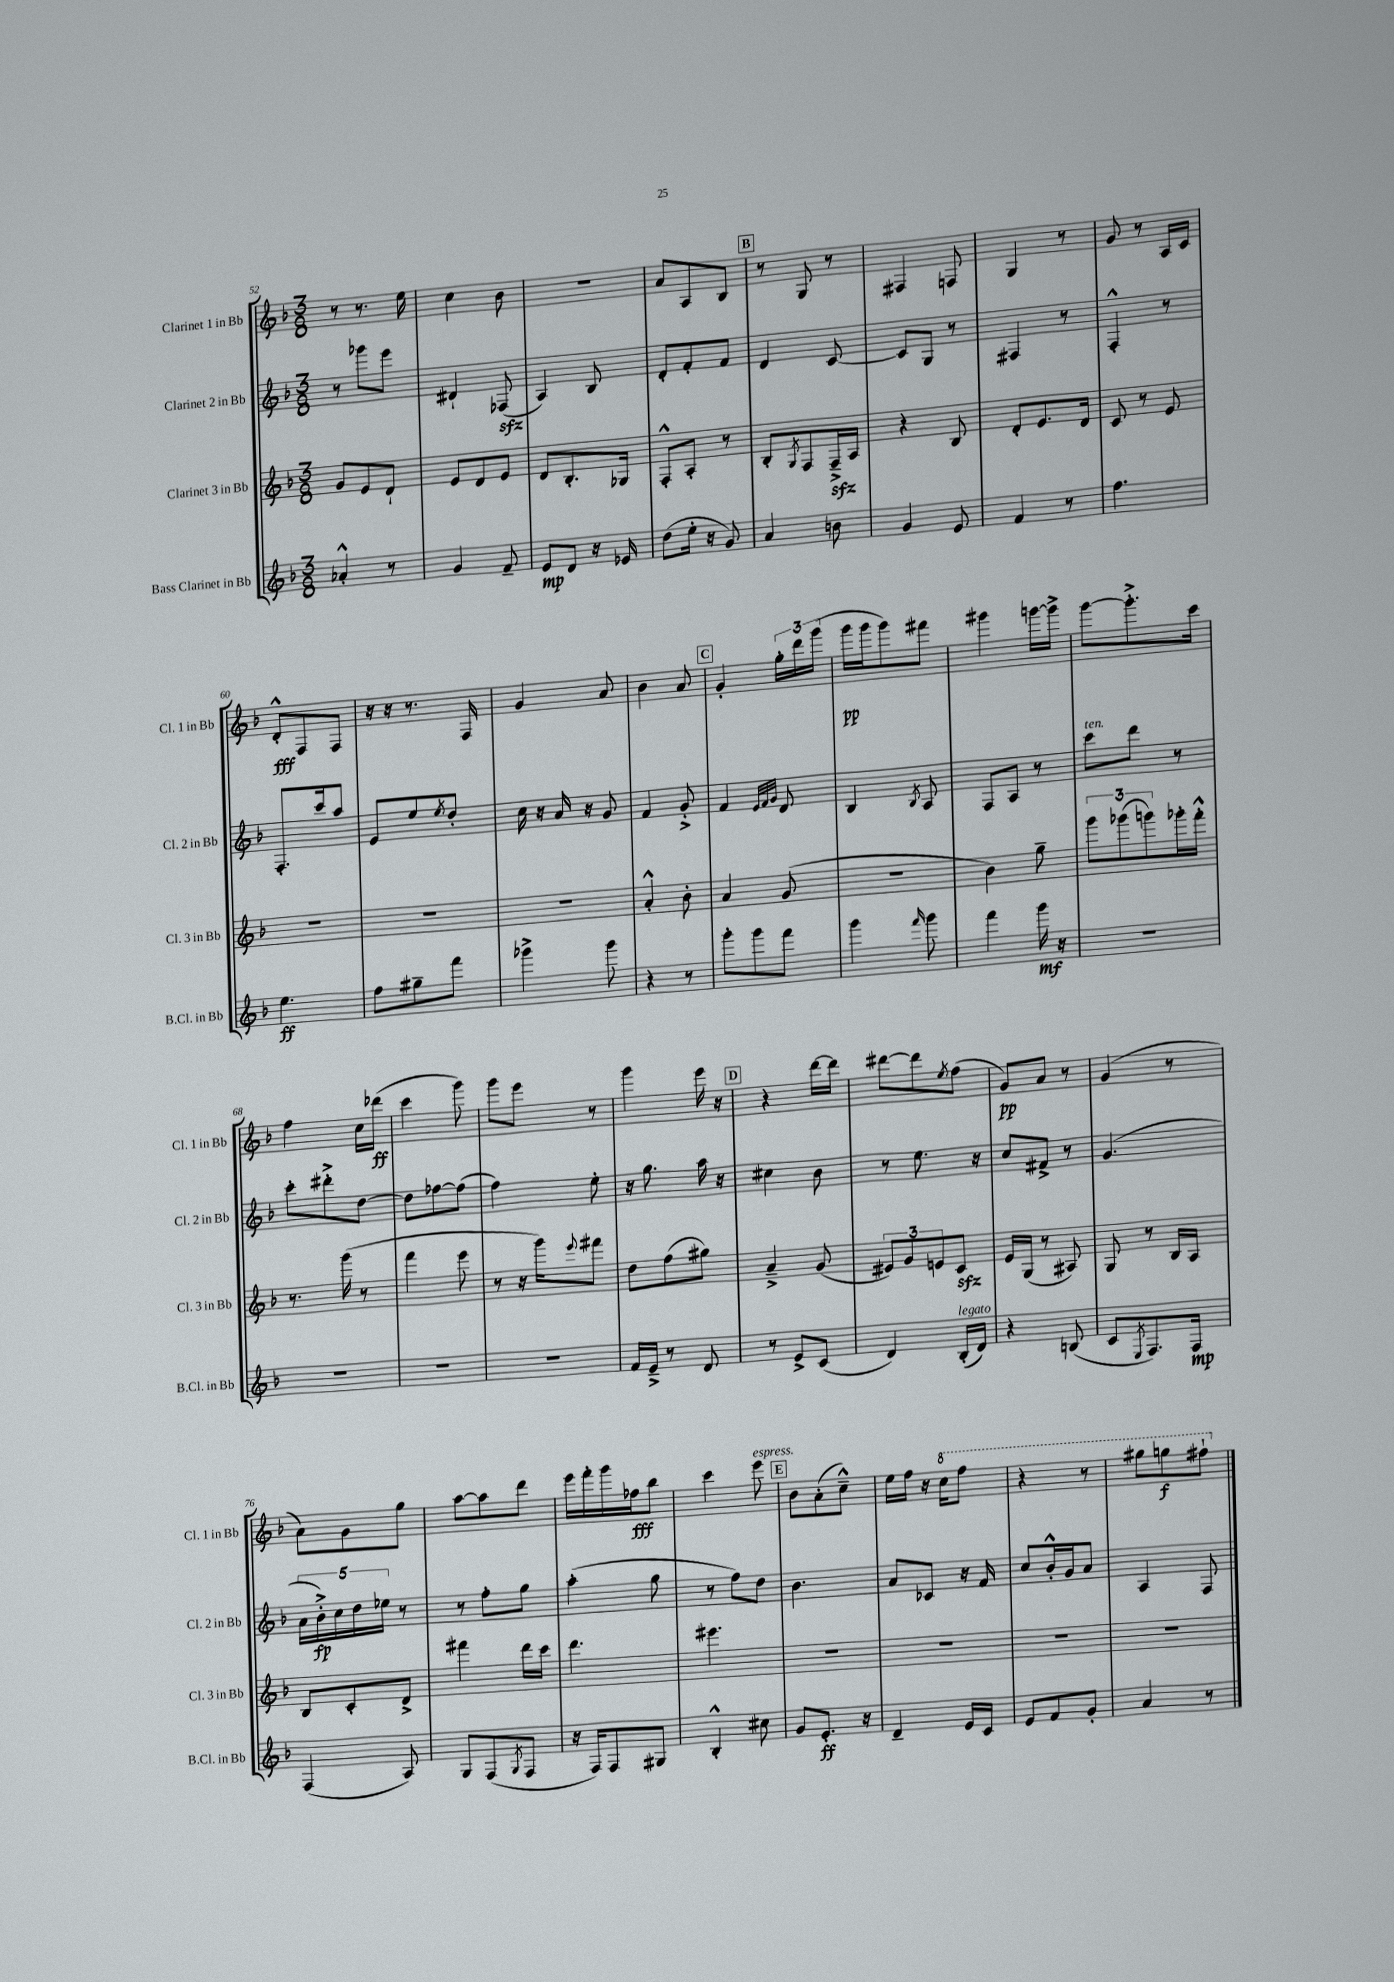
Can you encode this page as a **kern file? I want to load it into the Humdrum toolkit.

**kern	**kern	**kern	**kern
*staff4	*staff3	*staff2	*staff1
*clefG2	*clefG2	*clefG2	*clefG2
*k[b-]	*k[b-]	*k[b-]	*k[b-]
*M3/8	*M3/8	*M3/8	*M3/8
4a-'^^	8g	8r	8r
.	8e	8ggg-	8.r
8r	8d`	8eee	.
.	.	.	16ee
=	=	=	=
4g	8e	4d#`	4cc
.	8d	.	.
8f~	8e	(8F-	8b-
=	=	=	=
8e	8d	4A)	4.r
8d	8.B-'	.	.
16r	.	8B-	.
16e-	16G-	.	.
=	=	=	=
(8dd	8F'^^	8d'	8a
16ee'	8A'	8f'	8A
16r	.	.	.
8g)	8r	8f	8B-
=	=	=	=
4a	8B-'	4d	8r
.	8qG	.	.
.	8F	.	8G
8b	16F~^	[8c	8r
.	16A	.	.
=	=	=	=
4g	4r	8c]	4F#
.	.	8G	.
8e	8B-	8r	8F
=	=	=	=
4f	8d'	4F#	4G
.	8.e	.	.
8r	.	8r	8r
.	16d	.	.
=	=	=	=
4.ff	8c	4F'^^	8g
.	8r	.	8r
.	8e	8r	16A
.	.	.	16c
=	=	=	=
4.ee	4.r	8.F'	8d'^^
.	.	.	8F
.	.	16ccc	.
.	.	8aa	8F
=	=	=	=
8ff	4.r	8e	16r
.	.	.	16r
8gg#~	.	8ee	8.r
.	.	8qee	.
8fff	.	8dd'	.
.	.	.	16F
=	=	=	=
4ggg-^	4.r	16cc	4g
.	.	16r	.
.	.	16a	.
.	.	16r	.
8ggg-	.	8g	8a
=	=	=	=
4r	4a'^^	4f	4b-
8r	8b-'	8g'^	8a
=	=	=	=
8ggg'	4a	4f	4g'
8ggg	.	.	.
.	.	32qqe	.
.	.	32qqf	.
.	.	32qqg	.
8fff	(8g	8d	24gg'
.	.	.	24ddd
.	.	.	(24ggg
=	=	=	=
4ggg	4.r	4B-	16ggg
.	.	.	16ggg
.	.	.	8ggg)
16qqfff	.	8qB-	.
8ggg	.	8A	8fff#
=	=	=	=
4fff	4b-)	8F	4ggg#
.	.	8A	.
16ggg	8gg~	8r	[16ggg
16r	.	.	16ggg^]
=	=	=	=
4.r	12ggg	8ccc	[8ggg
.	(12ggg-	.	.
.	.	8ddd	8.ggg'^]
.	12ggg)	.	.
.	16ggg-'	8r	.
.	16fff'^^	.	16ccc
=	=	=	=
4.r	8.r	8ccc'	4ff
.	.	8ddd#'^	.
.	(16ggg	.	.
.	8r	[8dd	16cc
.	.	.	(16ddd-
=	=	=	=
4.r	4fff	8dd]	4ccc
.	.	[8ff-	.
.	8eee	(8ff-]	8ggg)
=	=	=	=
4.r	8r	4ff)	8ggg
.	16r	.	8eee
.	16ggg)	.	.
.	8qqeee	.	.
.	8fff#	8ee'	8r
=	=	=	=
16f	8dd	16r	4ggg
16e~^	.	8.gg	.
8r	(8ff	.	.
8d	8gg#)	16aa	16eee
.	.	16r	16r
=	=	=	=
8r	4a~^	4cc#	4r
8e^	.	.	.
(8c	(8g	8b-	[16ddd
.	.	.	16ddd]
=	=	=	=
4d)	12e#)	8r	[8ddd#
.	12g	.	.
.	.	8.ee	8ddd#]
.	12e	.	.
.	.	.	8qee
(16B-'	8c	.	(8ff
16d)	.	16r	.
=	=	=	=
4r	16e	8cc	8g)
.	(16G	.	.
.	8r	8f#^	8a
(8B	8A#)	8r	8r
=	=	=	=
8c	8G	(4.g	(4g
8qE	.	.	.
8.F)	8r	.	.
.	16B-	.	8r
16F	16A	.	.
=	=	=	=
(4F	8B-	20a	8a)
.	.	20b-'^)	.
.	.	20cc	.
.	8c'	.	8g
.	.	20dd	.
.	.	20ee-	.
8A)	8d^	8r	8gg
=	=	=	=
8G	4fff#	8r	[8aa
(8F	.	8ff'	8aa]
8qG	.	.	.
8F	16ddd	8gg	8ddd
.	16ccc	.	.
=	=	=	=
16r	4.ddd	(4aa'	16eee
16F)	.	.	16fff'
8F	.	.	16ggg
.	.	.	16ff-
8G#	.	8gg	8bb-
=	=	=	=
4B-'^^	4.eee#	8r	4ccc
.	.	8ff)	.
8cc#	.	8dd	8eee
=	=	=	=
8g	4.r	4.b-	8b-
8.e'	.	.	(8a'
.	.	.	8cc~^^)
16r	.	.	.
=	=	=	=
4d~	4.r	8a	16ee
.	.	.	16ff
.	.	8c-	16r
.	.	.	16ccc
16e	.	16r	8fff
16c	.	16f	.
=	=	=	=
8e	4.r	8cc	4r
8f	.	16b-'^^	.
.	.	16g	.
8g'	.	8a	8r
=	=	=	=
4a	4.r	4A	8ggg#
.	.	.	8ggg
8r	.	8F	8fff#`
==	==	==	==
*-	*-	*-	*-
